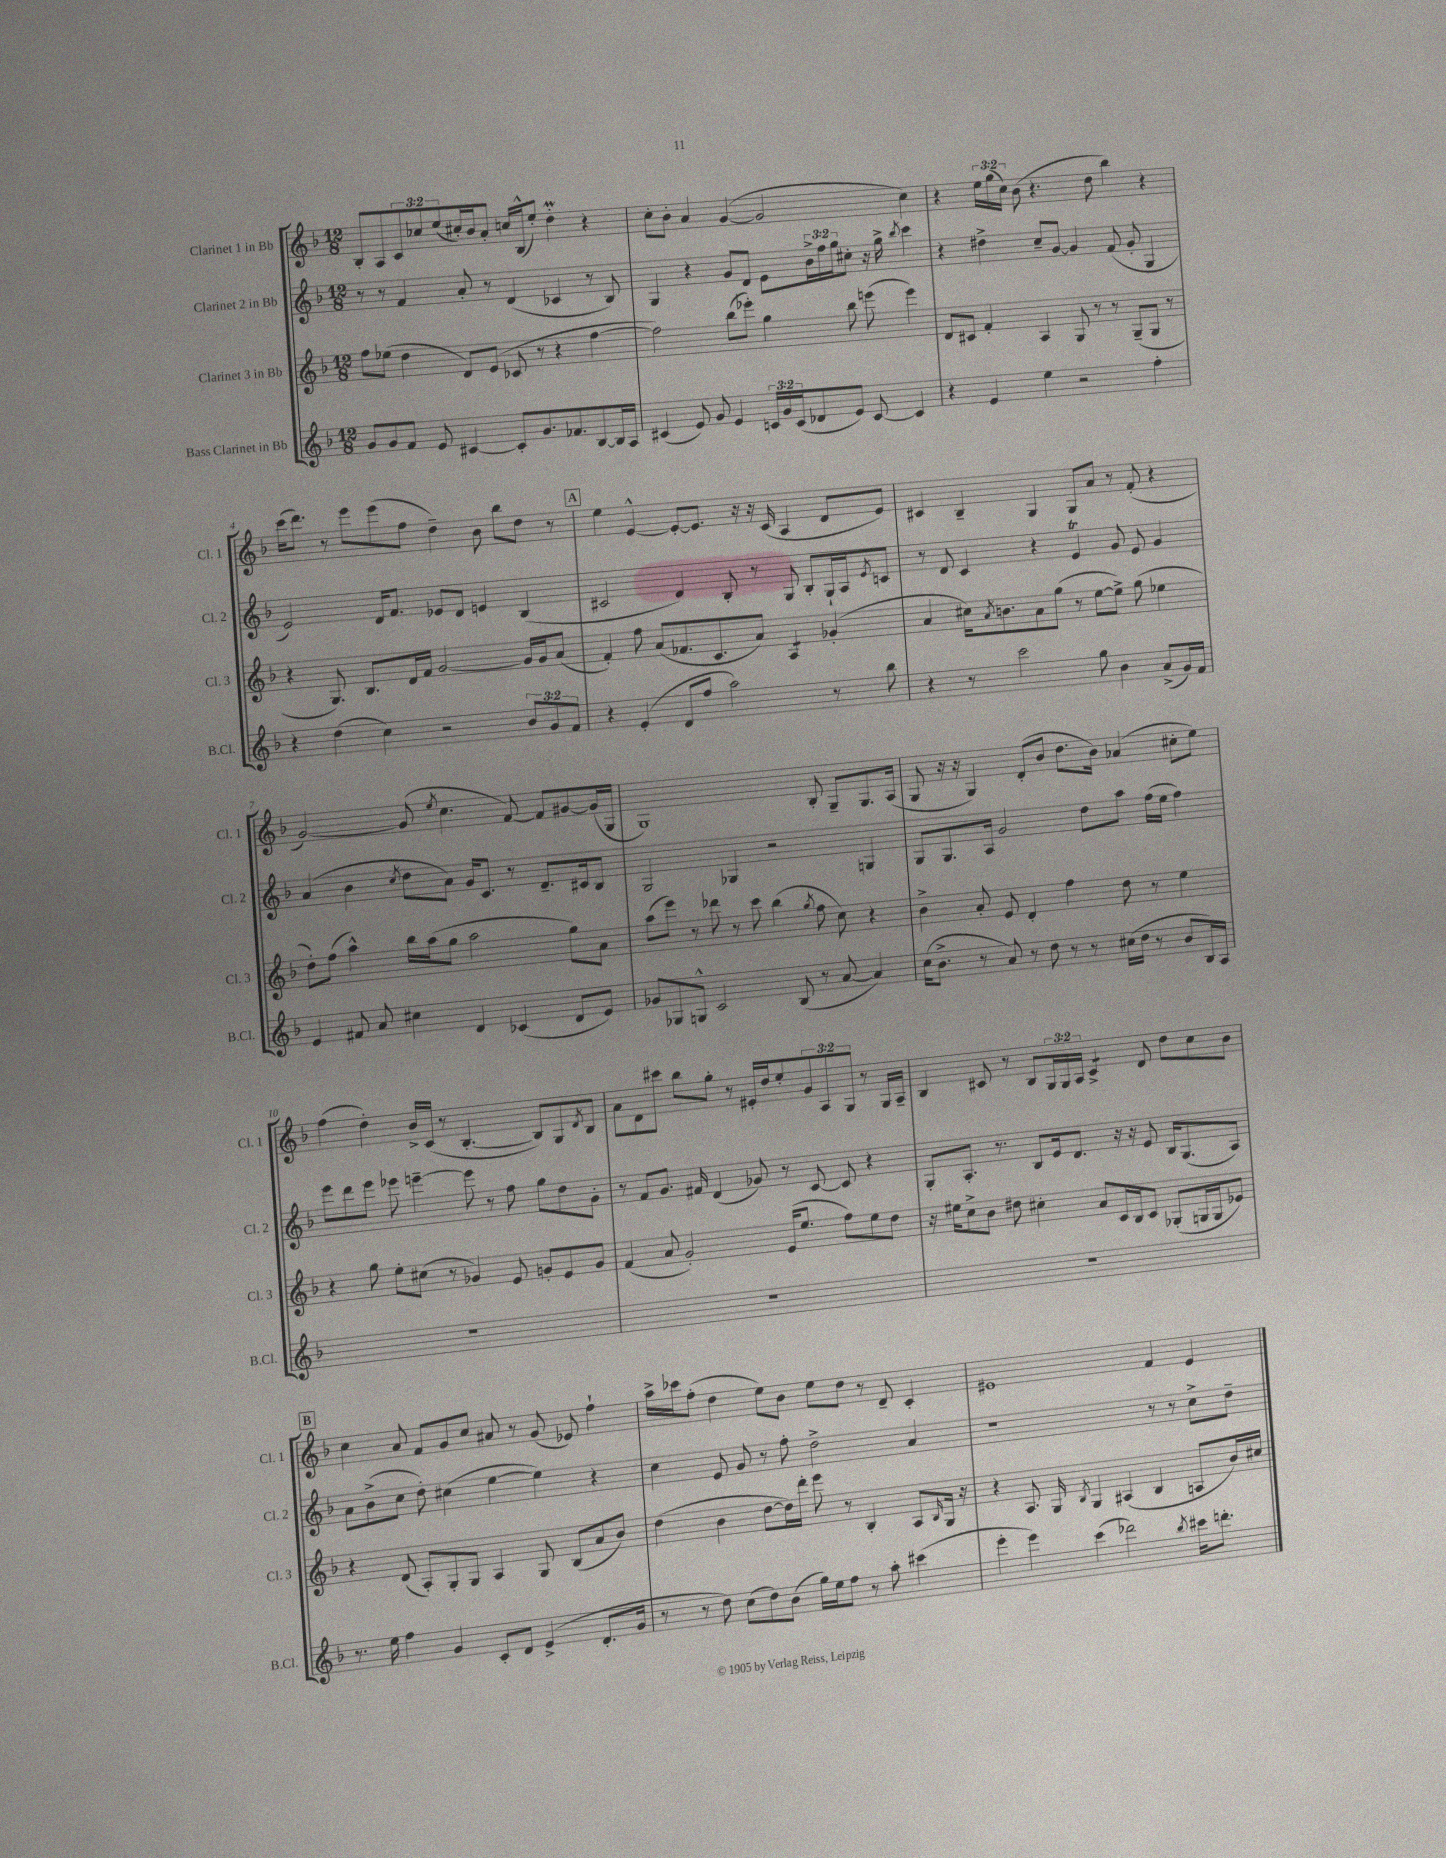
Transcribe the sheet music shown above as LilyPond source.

<<
\new StaffGroup <<
\new Staff = "s0" \with { instrumentName = "Clarinet 1 in Bb" shortInstrumentName = "Cl. 1" } {
    \clef treble \key f \major \numericTimeSignature \time 12/8 \override Staff.TupletNumber.text = #tuplet-number::calc-fraction-text
    bes8-. a8 \tuplet 3/2 { c'8 ces''8 e''8( } cis''16-.) bes'16 a'8-. c''16 bes16-^( e''8-.) d''4-.\prall r4 |
    c''8-. bes'8-. a'4 g'4~( g'2 c''4) |
    r4 \tuplet 3/2 { e''16 g''16( c''16) } bes'8( r4. d''8 bes''4) r4 |
    c'''16( d'''8.) r8 e'''8 e'''8( f''8 d''4--) bes'8 bes''8 d''8 r8 |
    \mark \markup { \box "A" } e''4 e'4~-^ e'8~-. e'8. r16 r16 c'16( a4 d'8 e'8) |
    cis'4 bes4-- g4 g8 a'8 r8 f'8-.( r4 |
    g'2~) g'8( \acciaccatura { e''8 } c''4. f'8~) f'8 gis'8~ gis'16( g16 |
    g1) bes8-. g8-- g8. a16( |
    g8 r16 r16 g4) d'8-.( bes'8 d''8. bes'16) aes'4( cis''8-. e''8) |
    f''4( d''4-.) bes'16-> c'16( r8 bes4.~-. bes8) g8 \acciaccatura { d'8 } bes8 |
    a'8 d'8 cis'''8 bes''8 g''8-. r8 eis'16-. d''16 e''8-. \tuplet 3/2 { g'8 a8 g8 } r8 g16 a16-- |
    bes4 cis'8 r8 bes8 \tuplet 3/2 { g16 g16 a16 } cis'4:8-> d'8 d''8 c''8 bes'8 |
    \mark \markup { \box "B" } c''4 a'8 f'8 g'8 c''8 ais'8 r8 g'8( ees'8) f''4-! |
    a''16-> ces'''16 f''8-.( d''4 e''8) bes'8 e''8 d''8 r8 d'8-- c'4-. |
    eis'1 f'4 eis'4 \bar "|." |
}
\new Staff = "s1" \with { instrumentName = "Clarinet 2 in Bb" shortInstrumentName = "Cl. 2" } {
    \clef treble \key f \major \numericTimeSignature \time 12/8 \override Staff.TupletNumber.text = #tuplet-number::calc-fraction-text
    r8 r8 f'4 a'8-. r8 d'4( ces'4 r8 bes8) |
    g4 r4 g'8 d'8 e'8 \tuplet 3/2 { bes'16-> f''16 g''16 } cis''8-. r16 g''16-> \acciaccatura { bes''8 } c'''4 |
    r4 dis''4-> c''8-- g'8~ g'4 f'8( g'8-. g4 |
    e'2) d'16 f'8. ees'8 d'8 e'4 bes4( |
    \mark \markup { \box "A" } cis'2 d'4) bes8-. r8 g8 bes8-. g16-! a16 \acciaccatura { e'8 } c'8 |
    r8 d'8 c'4 r4 e'4\trill g'8 e'8 g'4 |
    a'4( bes'4 \acciaccatura { c''8 } d''8 a'8) g'16 c'8. r8 d'8.-- cis'16 bes8 |
    g2 ges4 r2 g4 |
    g8 g8. a16 g'2 d''8 a''8 f''16( e''16 f''4) |
    e'''8 d'''8 e'''8 ees'''8 e'''4~-- e'''8 r8 f''8 g''8 d''8 g'8-. |
    r8 f'8 g'8. fis'16 d'4( ges'8) r8 c'8~ c'8 r4 |
    g8-. a8.-. r8. bes8 e'16 d'8. r16 r16 e'8 bes16 g8.( a8) |
    \mark \markup { \box "B" } a'8 bes'8->( c''8 d''8-.) cis''4( e''4~ e''4) r4 |
    c''4 e'8 g'8 r8 f''8-. d''2-> a'4 |
    r1 r8 r8 c''8-> d''8-- \bar "|." |
}
\new Staff = "s2" \with { instrumentName = "Clarinet 3 in Bb" shortInstrumentName = "Cl. 3" } {
    \clef treble \key f \major \numericTimeSignature \time 12/8
    f''8 ees''8( d''4 d'8) e'8( ces'8 r8 r4 f''4~ |
    f''2) bes''8( ees'''8-.) g''4 bes''8 e'''8( e'''4) |
    d'8 cis'8 f'4-. a4 g8 r8 r8 g8--( g8 r8 |
    r4 g8.) bes8. d'16 f'16 g'2~ g'16 g'16 a'8( |
    \mark \markup { \box "A" } f'4-.) f''8 a'8( fes'8. c'8. a'8) a4:8 ges'4-.( |
    a'4 cis''16) \acciaccatura { a'8 } b'8. a'8 g''8( r8 e''8~ e''8->) g''8( ees''4 |
    d''8-.) f''8( a''4-^) bes''16 a''16( g''8 a''2 g''8) a'8 |
    a''8( e'''8) r8 des'''8 r8 c'''8 bes''4( \acciaccatura { g''8 } f''8 c''8) r4 |
    bes'4-> a'8-. e'8 d'4-. f''4 d''8 r8 e''4 |
    r4 g''8 e''8-. cis''8( r8 ges'4) e'8 g'8-. e'8 g'8 |
    f'4( a'8 g'2-.) e'16( e''8. f''8) e''8 d''8 |
    r16 eis''16 c''8-> bes'8 dis''8 cis''4-. a'8 c'16 bes16 c'8 ges8-.( g16 g16 ees'8) |
    \mark \markup { \box "B" } r4 d'8( a8-.) g8-. g8 a4 g8 bes8( a'8 bes'8) |
    d''4( bes'4 d''8~ d''16) d'''16-. e'''8 r8 bes4-. a8 \grace { bes16 } g16 r16 |
    r4 a8. g16 \acciaccatura { bes8 } g4 ais4( bes4 a8 bes'16) cis''16 \bar "|." |
}
\new Staff = "s3" \with { instrumentName = "Bass Clarinet in Bb" shortInstrumentName = "B.Cl." } {
    \clef treble \key f \major \numericTimeSignature \time 12/8 \override Staff.TupletNumber.text = #tuplet-number::calc-fraction-text
    g'8 g'8 f'8 e'8 cis'4~ cis'8-. g'8. fes'8. bes8~ bes16 a16 |
    cis'4( e'8) g'8 e'4 \tuplet 3/2 { c'16 g'16 c'16( } des'8 e'8) c'8~ c'4 |
    r4 e'4 e''4 r2 f''4-. |
    r4 d''4( c''4) r2 \tuplet 3/2 { bes'8 g'8 f'8 } |
    \mark \markup { \box "A" } r4 e'4-.( d'8 f''8 a''2) r8 bes''8 |
    r4 r8 c'''2 g''8 bes'4 a'8->( g'16) f'16 |
    e'4 fis'8 a'8 cis''4 d'4 ces'4( d'8 e'8) |
    ges'8 ges8 g8-^ c'2 bes8( r8 a'8~ a'4) |
    c''16( bes'8.-> r8 a'8) r8 d''8 r8 r8 cis''16( d''16 r8 bes'8 bes16) a16 |
    R1. |
    R1. |
    R1. |
    \mark \markup { \box "B" } r8. e''16 f''4 g'4 c'8-. d'8 e'4->( d'8.-. g'16 |
    r8 r8 d''8) c''8( d''8) bes'8( g''16) e''16 f''8 r8 a''8-. cis'''4( |
    e'''4-. e'''4) c'''4( des'''2) \acciaccatura { bes''8 } cis'''16 d'''8.-. \bar "|." |
}
>>
>>
